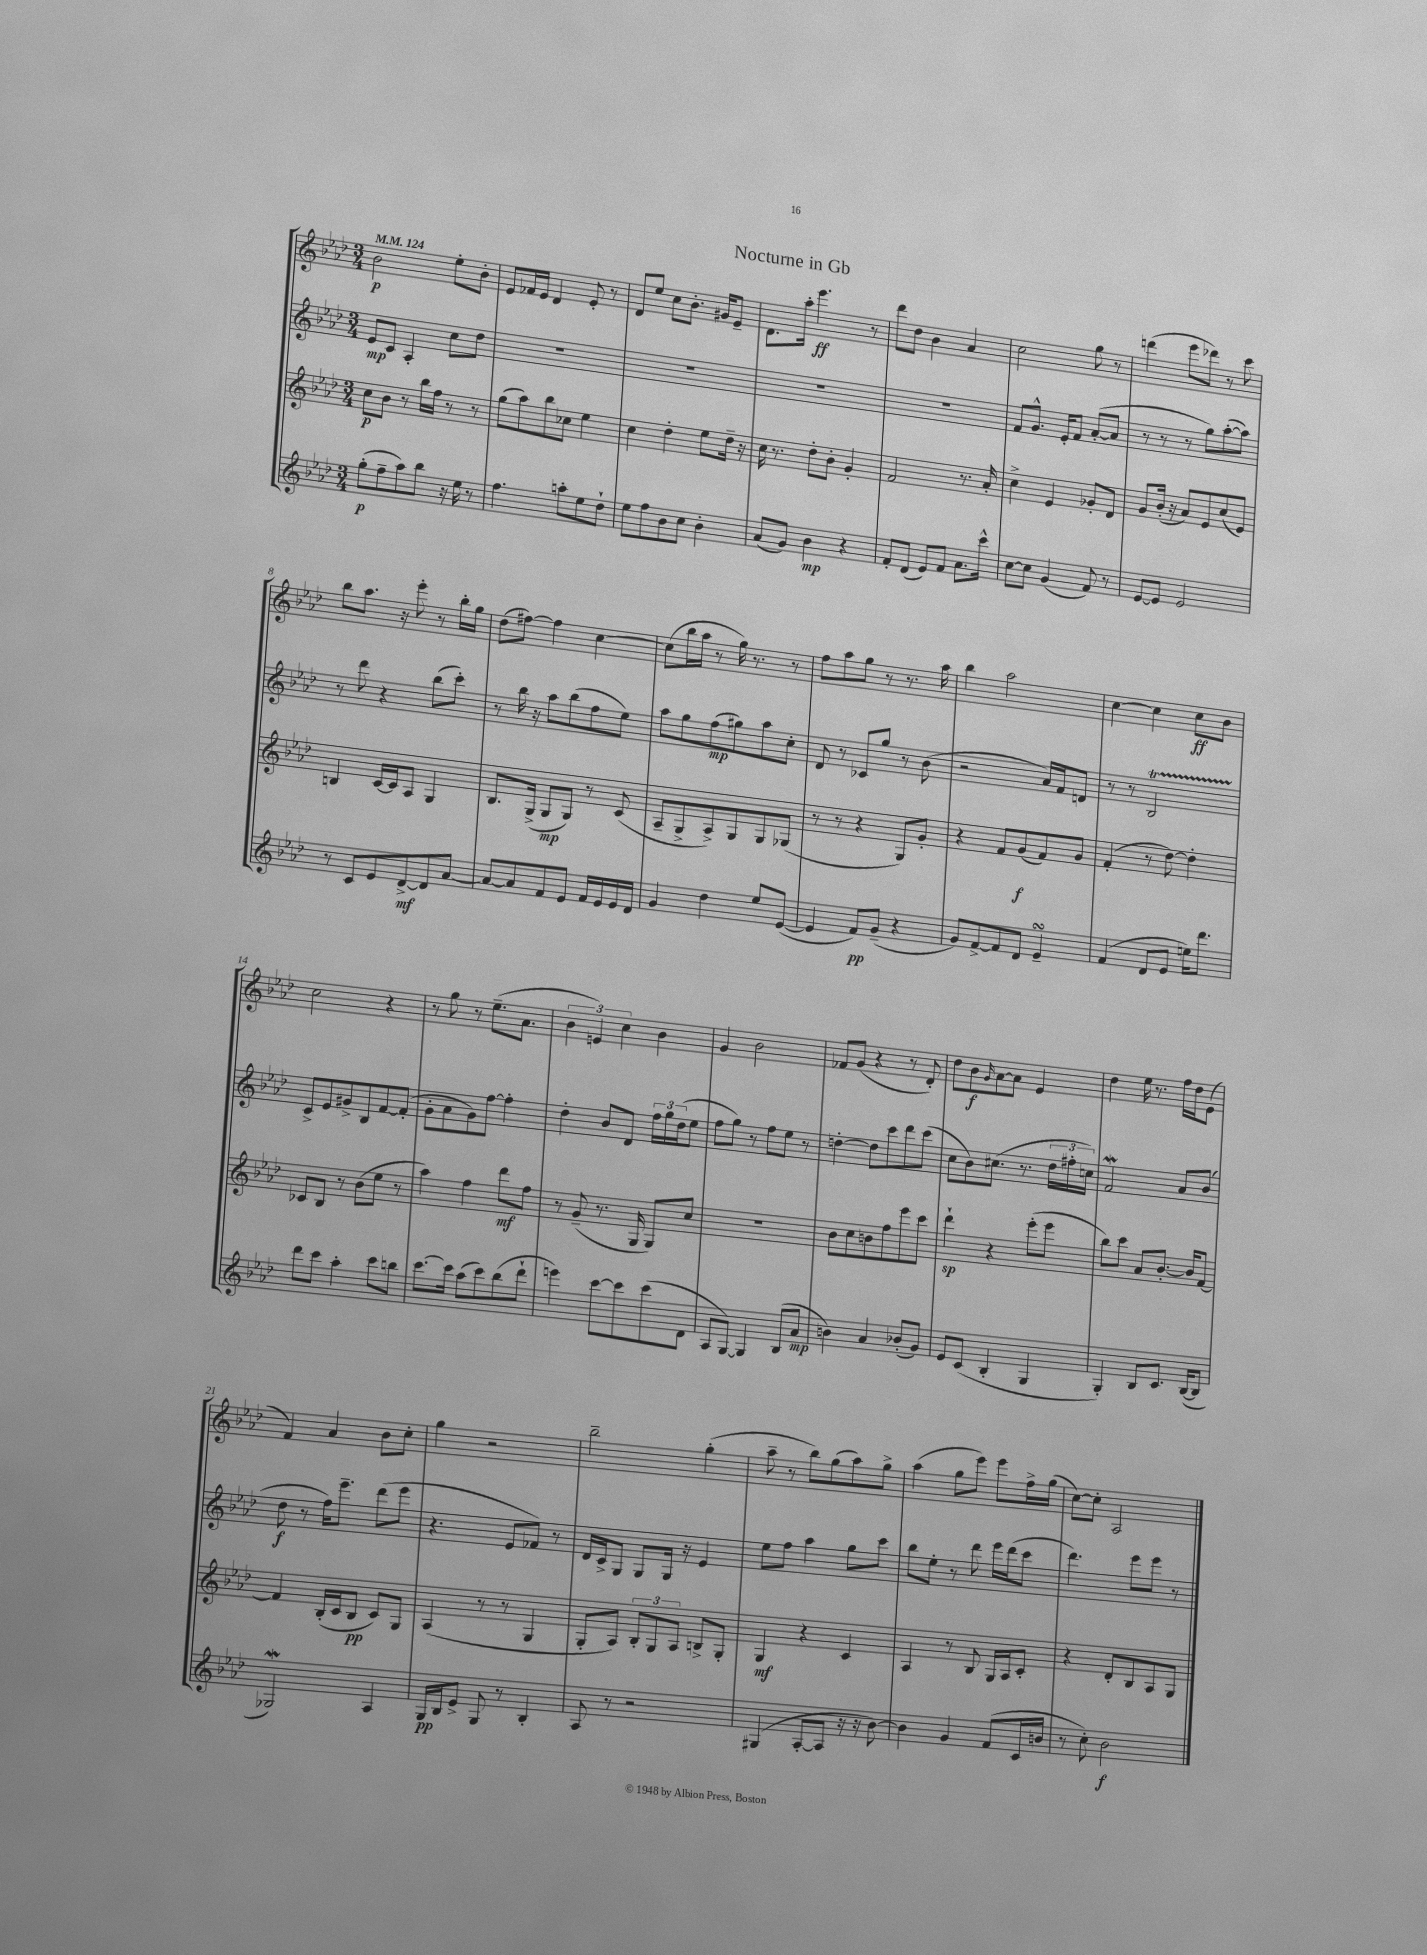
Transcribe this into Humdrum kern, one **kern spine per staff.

**kern	**kern	**kern	**kern
*staff4	*staff3	*staff2	*staff1
*clefG2	*clefG2	*clefG2	*clefG2
*k[b-e-a-d-]	*k[b-e-a-d-]	*k[b-e-a-d-]	*k[b-e-a-d-]
*M3/4	*M3/4	*M3/4	*M3/4
*MM124	*MM124	*MM124	*MM124
(8gg'	8cc	8e-	2b-
8ff~	8b-	8c	.
8aa-)	8r	4A-'	.
8bb-	16bb-	.	.
.	16ff	.	.
16r	8r	8cc	8ee-'
16ee-	.	.	.
8r	8r	8dd-	8b-'
=	=	=	=
4.ff	(8gg	2.r	8e-
.	8aa-)	.	16f-
.	.	.	16e-
.	8bb-	.	4d-
8aa'	8cc-	.	.
8ee-	4ee-	.	8e-'
8dd-`	.	.	8r
=	=	=	=
8ee-	4cc	2.r	8d-
8ff	.	.	8ee-
8b-	4dd-'	.	8cc
8cc	.	.	8.b-'
4b-'	8ee-	.	.
.	.	.	16g#
.	16dd-~	.	8e-~
.	16r	.	.
=	=	=	=
(8a-	16cc	2.r	8.d-
.	8.r	.	.
8g)	.	.	.
.	.	.	16aa-'
4b-	8dd-'	.	4.eee-
.	8b-'	.	.
4r	4g'	.	.
.	.	.	8r
=	=	=	=
8f'	2f	2.r	8ddd-
(8d-	.	.	8dd-
8e-)	.	.	4b-
8f	.	.	.
8.a-	8.r	.	4a-
16ccc^^	16a-'	.	.
=	=	=	=
[8cc	4cc^	8f	2cc
8cc]	.	8.g^^	.
(4g	4e-	.	.
.	.	16e-'	.
.	.	8f	.
8f)	8g-'	([8a-'	8gg
8r	8d-	8a-]	8r
=	=	=	=
[8e-	8g	8r	(4ddd
8e-]	(16b-'	8r	.
.	16r	.	.
2e-	8a-)	8r	8eee-
.	8e-	8gg)	8ddd-)
.	(8cc	([8aa-'	8r
.	8e-)	8aa-])	8ccc
=	=	=	=
8r	4B	8r	8bb-
8c	.	8ddd-	8.aa-
8e-	[16c	4r	.
.	16c]	.	16r
[8d-^	8A-	.	8eee-'
8d-]	4G	(8bb-	8r
[8a-	.	8ccc')	16bb-'
.	.	.	16gg
=	=	=	=
8a-_	8.B-	8r	(8dd-
8a-]	.	16bb-	[8ff#)
.	(16G^	16r	.
8f	8G	8aa-	4ff#]
8e-	8G)	(8bb-	.
16f	8r	8ff	[4cc
16e-	.	.	.
16e-	(8c	8ee-)	.
16d-	.	.	.
=	=	=	=
4g	8A-~	8aa-	(8cc]
.	8G^	8gg	16bb-
.	.	.	16aa-
4dd-	8A-^)	(8ff	8r
.	8G	8gg#)	16gg)
.	.	.	8.r
8ee-	8G	8aa-	.
([8e-	(8G-	8cc'	8r
=	=	=	=
4e-]	8r	8d-	8ff
.	8r	8r	8aa-
8f)	4r	8c-	8gg
(8g~	.	8gg	8r
4r	8G)	8r	8.r
.	8g'	(8b-	.
.	.	.	16aa-
=	=	=	=
8g)	4r	2r	4bb-
[8f^	.	.	.
8f]	8f	.	2aa-
8d-	(8g	.	.
4e-~	8f)	16a-)	.
.	.	16f	.
.	8g	8d	.
=	=	=	=
(4f	(4f'	8r	[4cc
.	.	8r	.
8d-	8r	2B-	4cc]
8e-	[8dd-)	.	.
16ee)	4dd-']	.	8cc
8.ddd-	.	.	.
.	.	.	8b-
=	=	=	=
8ddd-	8c-	8c^	2cc
8ccc	8B-	8e-	.
4aa-'	8r	8g#^	.
.	(8b-	8B-	.
8ccc	8ee-	[8f	4r
8bb	8r	(8f']	.
=	=	=	=
[8.ccc	4aa-)	8g'	8r
.	.	8a-	8gg
16ccc]	.	.	.
(8aa-	4ff	8g)	8r
8ccc)	.	[8ff	(8.ee-~
(8bb-	8ddd-	4ff']	.
.	.	.	8.a-
8ddd-`	8ff	.	.
=	=	=	=
4eee)	8r	4dd-'	6b-
.	(8g~	.	.
.	.	.	6e)
[8ccc	8.r	8b-	.
.	.	.	6cc
8ccc]	.	8d-	.
.	16G	.	.
(8ccc	8G)	24ff	4b-
.	.	24gg	.
.	.	(24dd-	.
8d-	8cc	8ee-	.
=	=	=	=
8A-	2.r	8ff	4g
[8G)	.	8gg)	.
4G]	.	8r	2b-
.	.	8ff	.
(8B-	.	8ee-	.
8a-	.	8r	.
=	=	=	=
4b)	8b-	[4dd'	8f-
.	8cc	.	(8g
4a-	8b	8dd]	4r
.	8ff	8ccc	.
(8b-'	8eee-	8ddd-	8r
8g)	8ccc	(8ccc	8d-')
=	=	=	=
8e-	4ddd-`	8cc	8dd-
(8c	.	8b-)	8b-
.	.	.	16qqg
4B-'	4r	(8.cc#	[8a-
.	.	.	8a-]
.	.	8.r	.
4G	(8eee-'	.	4e-
.	8eee-	24dd-	.
.	.	24ff#'	.
.	.	24cc)	.
=	=	=	=
4G')	8bb-)	2f	4dd-
.	8ccc	.	.
8B-	8a-	.	16ee-
.	.	.	8.r
8.c	[8.b-'	.	.
.	.	8a-	16ff
([16B-	16b-]	.	16dd-
8B-]	[8f	(8b-	(8e-
=	=	=	=
2G-)	4f]	8dd-	4f)
.	.	8r	.
.	(16B-'	16ff)	4a-
.	16c	8.eee-~	.
.	8B-	.	.
4A-	8c)	(8ddd-	8b-
.	8G	8eee-	8cc'
=	=	=	=
16G	(4A-	4.r	4gg
16B-	.	.	.
8e-^	.	.	.
8G	8r	.	2r
8r	8r	8e-	.
4B-'	4G	8f-)	.
.	.	8r	.
=	=	=	=
8A-	8G'	16d-	2bb-~
.	.	16c^	.
8r	8A-)	8G	.
2r	12B-'	8G	.
.	12G	.	.
.	.	16G	.
.	12A-	.	.
.	.	16r	.
.	8B^	4e-	(4gg'
.	8G'	.	.
=	=	=	=
(4G#	4G	8ee-	8aa-~
.	.	8ff	8r
[8A-'	4r	4aa-	8bb-)
8A-]	.	.	(8gg
16r	4c	8gg	8aa-)
16r	.	.	.
[8b-)	.	8ccc	8gg^
=	=	=	=
4b-]	4A-	8bb-	(4aa-
.	.	8ee-'	.
4g	8r	8r	8gg
.	8B-	8ddd-	8eee-)
(8f	16G	16eee-	8eee-
.	16A-	(16ddd-	.
16c	8c'	8ccc	16ff^
16b	.	.	(16gg
=	=	=	=
8r	4r	4.ddd-)	[8cc)
8cc')	.	.	8cc']
2b-	8d-'	.	2A-
.	8B-	8eee-	.
.	8A-	8eee-	.
.	8G	8r	.
==	==	==	==
*-	*-	*-	*-
